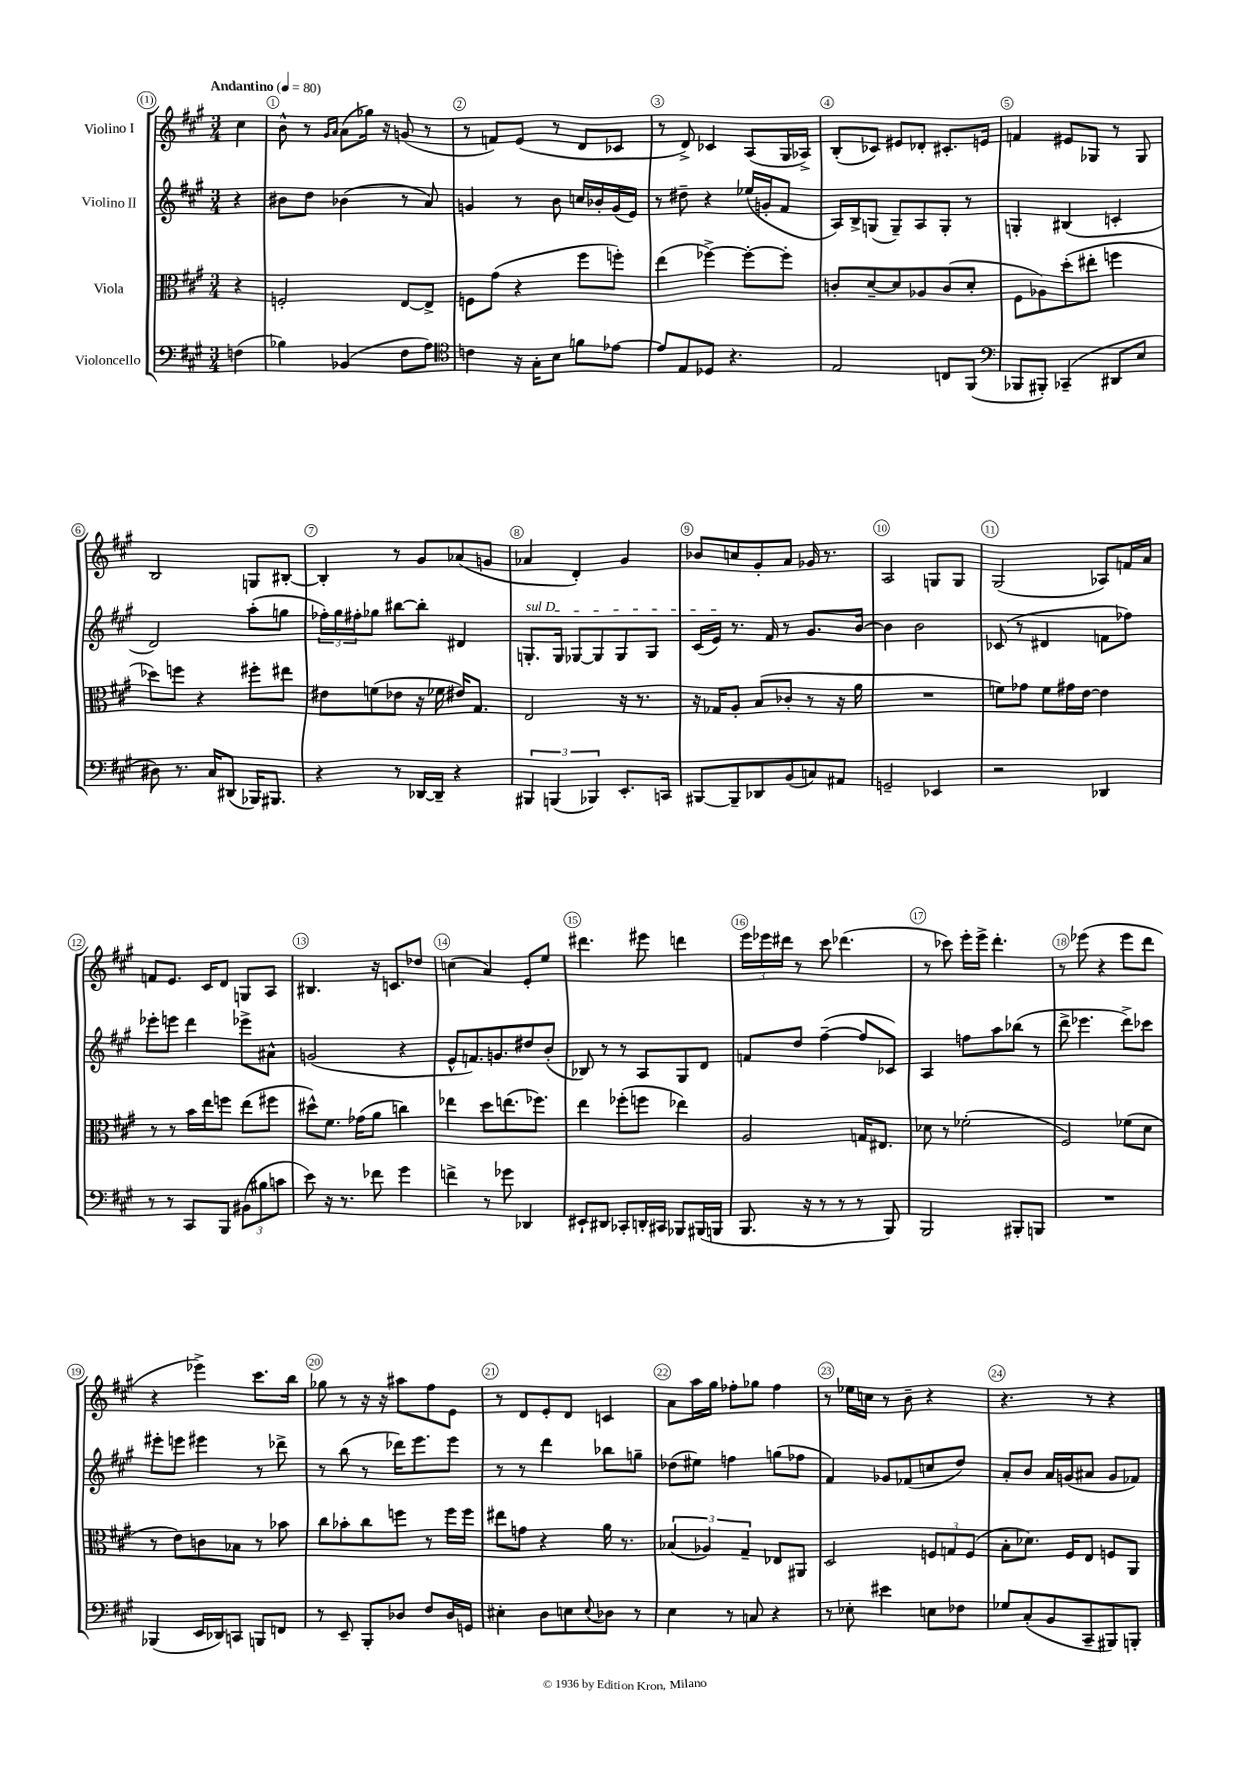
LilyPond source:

<<
\new StaffGroup <<
\new Staff = "s0" \with { instrumentName = "Violino I" } {
    \clef treble \key a \major \numericTimeSignature \time 3/4 \partial 4 \tempo "Andantino" 4 = 80
    cis''4 |
    b'8-^ r8 \grace { gis'16 a'16 } a'8( ges''16) r16 g'8( r8 |
    r8 f'8) e'8( r8 d'8 ces'8 |
    r8 d'8->) ces'4 a8( gis16 aes16->) |
    b8-.( ces'8) eis'8 des'8-. cis'8.-. e'16 |
    f'4 eis'8 ges8 r8 ges8 |
    b2 g8 bis8~-. |
    bis4-. r8 gis'8 aes'8( g'8 |
    aes'4 d'4-.) gis'4 |
    bes'8 c''8 gis'8-. a'8 ges'16 r8. |
    a2 g8 g8 |
    gis2( aes8) f'16 a'16 |
    f'8 e'8. cis'16 d'8 g8 a8 |
    bis4. r16 c'8. des''8 |
    c''4( a'4) e'8-. e''8 |
    dis'''4. eis'''8 d'''4 |
    \tuplet 3/2 { e'''16 ees'''16 dis'''16 } r8 cis'''8 des'''4.( |
    r8 ces'''8) e'''16-. e'''16-> d'''4.-. |
    r8 ees'''8( r4 ees'''8 d'''8 |
    r4 ees'''4->) cis'''8. b''16 |
    ges''8 r8 r16 r16 ais''8 fis''8 e'8 |
    r8 d'8 e'8-. d'8 c'4 |
    a'8 a''16 gis''16 fes''8-. ges''8 fes''4 |
    r8 ees''16 c''16 r8 b'8-- r4 |
    r4. r8 r4 \bar "|." |
}
\new Staff = "s1" \with { instrumentName = "Violino II" } {
    \clef treble \key a \major \numericTimeSignature \time 3/4 \partial 4
    r4 |
    bis'8 d''8 bes'4( r8 a'8) |
    g'4 r8 b'8 c''16 bes'16-. g'16( e'16) |
    r8 dis''8-- r4 ees''16( g'16-. fis'8 |
    a16) b16-> g8( g8--) a8 g8-. r8 |
    g4-. bis4( c'4-. |
    d'2) a''8-.( g''8 |
    \tuplet 3/2 { fes''16-.) gis''16 fis''16-. } ges''8 bis''8~ bis''8-. dis'4 |
    \once \override TextSpanner.bound-details.left.text = \markup { \italic "sul D" } g8.-.\startTextSpan g16 ges8~ ges8 ges8 ges8 |
    cis'16( e'16\stopTextSpan) r8. fis'16 r8 gis'8. b'16~ |
    b'4 b'2 |
    ces'8( r8 dis'4 f'8 fes''8) |
    ees'''8-. e'''8 d'''4 ees'''8-> ais'8-^ |
    g'2( r4 |
    e'8-^ f'8.) g'8. dis''8 b'8-.( |
    bes8) r8 r8 a8 gis8 d'8 |
    f'8 d''8 fis''4~--( fis''8 ces'8) |
    a4 f''8 a''8 bes''8( r8 |
    d'''8-> ees'''4. d'''8->) ces'''8 |
    eis'''8-. e'''8 eis'''4 r8 des'''8-> |
    r8 b''8( r8 des'''16) e'''8. e'''8 |
    r8 r8 d'''4 bes''8 g''8-- |
    des''8( eis''8) f''4 g''8( fes''8 |
    fis'4) ges'8 fes'8( c''8 d''8) |
    a'8-. b'8 a'16 g'16( ais'8 g'8 fes'8) \bar "|." |
}
\new Staff = "s2" \with { instrumentName = "Viola" } {
    \clef alto \key a \major \numericTimeSignature \time 3/4 \partial 4
    r4 |
    f2-. e8~ e8-> |
    f8 gis'8( r4 fis''8 f''8-.) |
    e''4( fes''4~->) fes''8~-. fes''8-. |
    c'8-. d'8~-- d'8 aes8 c'8( d'8-. |
    fis8 aes8) d''8-.( eis''8-. f''4 |
    des''8) f''8 r4 fis''8-. eis''8 |
    eis'8 f'8( ees'8 r16 fes'16 eis'16) gis8. |
    e2 r16 r8. |
    r16 ges16 a8-. b8( ces'8-. r8 r16 a'16 |
    R2. |
    f'8) ges'8 f'8 gis'16 e'16~ e'4 |
    r8 r8 b'16 e''16 f''8 e''8( fis''8 |
    dis''8-^) fis'8. ges'16( a'8 c''4) |
    ees''4 d''8 e''8.( fes''8.) |
    e''4 fes''8-.( f''8 ees''4) |
    a2 g16 eis8. |
    des'8 r8 fes'2-.( |
    fis2) fes'8( d'8 |
    r8 e'8) c'8 bes8 r8 bes'8 |
    cis''8 bes'8-. cis''8 f''8 r8 f''16 f''16 |
    eis''8 g'8 r4 a'16 r8. |
    \tuplet 3/2 { bes4( aes4) gis4-- } ees8 ais,8 |
    d2 \tuplet 3/2 { f8 g8 f8( } |
    b8-. des'8.) fis16 e8 f8 a,8 \bar "|." |
}
\new Staff = "s3" \with { instrumentName = "Violoncello" } {
    \clef bass \key a \major \numericTimeSignature \time 3/4 \partial 4
    f4( |
    bes4) bes,4( fis8 a8) |
    \clef tenor c'4 r16 gis16-. b8 f'8 ees'8~ |
    ees'8 e8 des8 r4. |
    e2 c8 fis,8( |
    \clef bass bes,,8 bis,,8-.) ces,4--( dis,8 e8 |
    dis8) r8. cis16 dis,8( bes,,16) bis,,8. |
    r4 r8 des,16~ des,16-- r4 |
    \tuplet 3/2 { bis,,4 b,,4( bes,,4) } e,8.-. c,16 |
    bis,,8~ bis,,8-- des,8 b,8( c8) ais,8 |
    g,2-- ees,4 |
    r2 des,4 |
    r8 r8 cis,8 b,,8 \tuplet 3/2 { bis,8( bis8 c'8 } |
    e'8) r16 r8. fes'8 gis'4 |
    f'4-> r8 ges'8 des,4 |
    eis,8-! dis,8 ces,8-. d,16-. cis,16 bes,,8 bis,,16( b,,16 |
    b,,8. r16 r8 r8 r8 b,,8) |
    b,,2 bis,,8-. b,,8 |
    R2. |
    bes,,4( e,16 des,16) c,8 b,,8 f,8 |
    r8 e,8-- b,,8-. des8 fis8 des16 g,16 |
    eis4-. d8 e8 \appoggiatura { e8 } des8 r8 |
    e4 r8 c8 r4 |
    r8 ees8-. eis'4 e8 fes8 |
    ges8 cis8-.( b,8 cis,8-- bis,,8) b,,8-. \bar "|." |
}
>>
>>
\layout { \context { \Score \override BarNumber.break-visibility = ##(#f #t #t) barNumberVisibility = #all-bar-numbers-visible \override BarNumber.stencil = #(make-stencil-circler 0.1 0.3 ly:text-interface::print) } }
